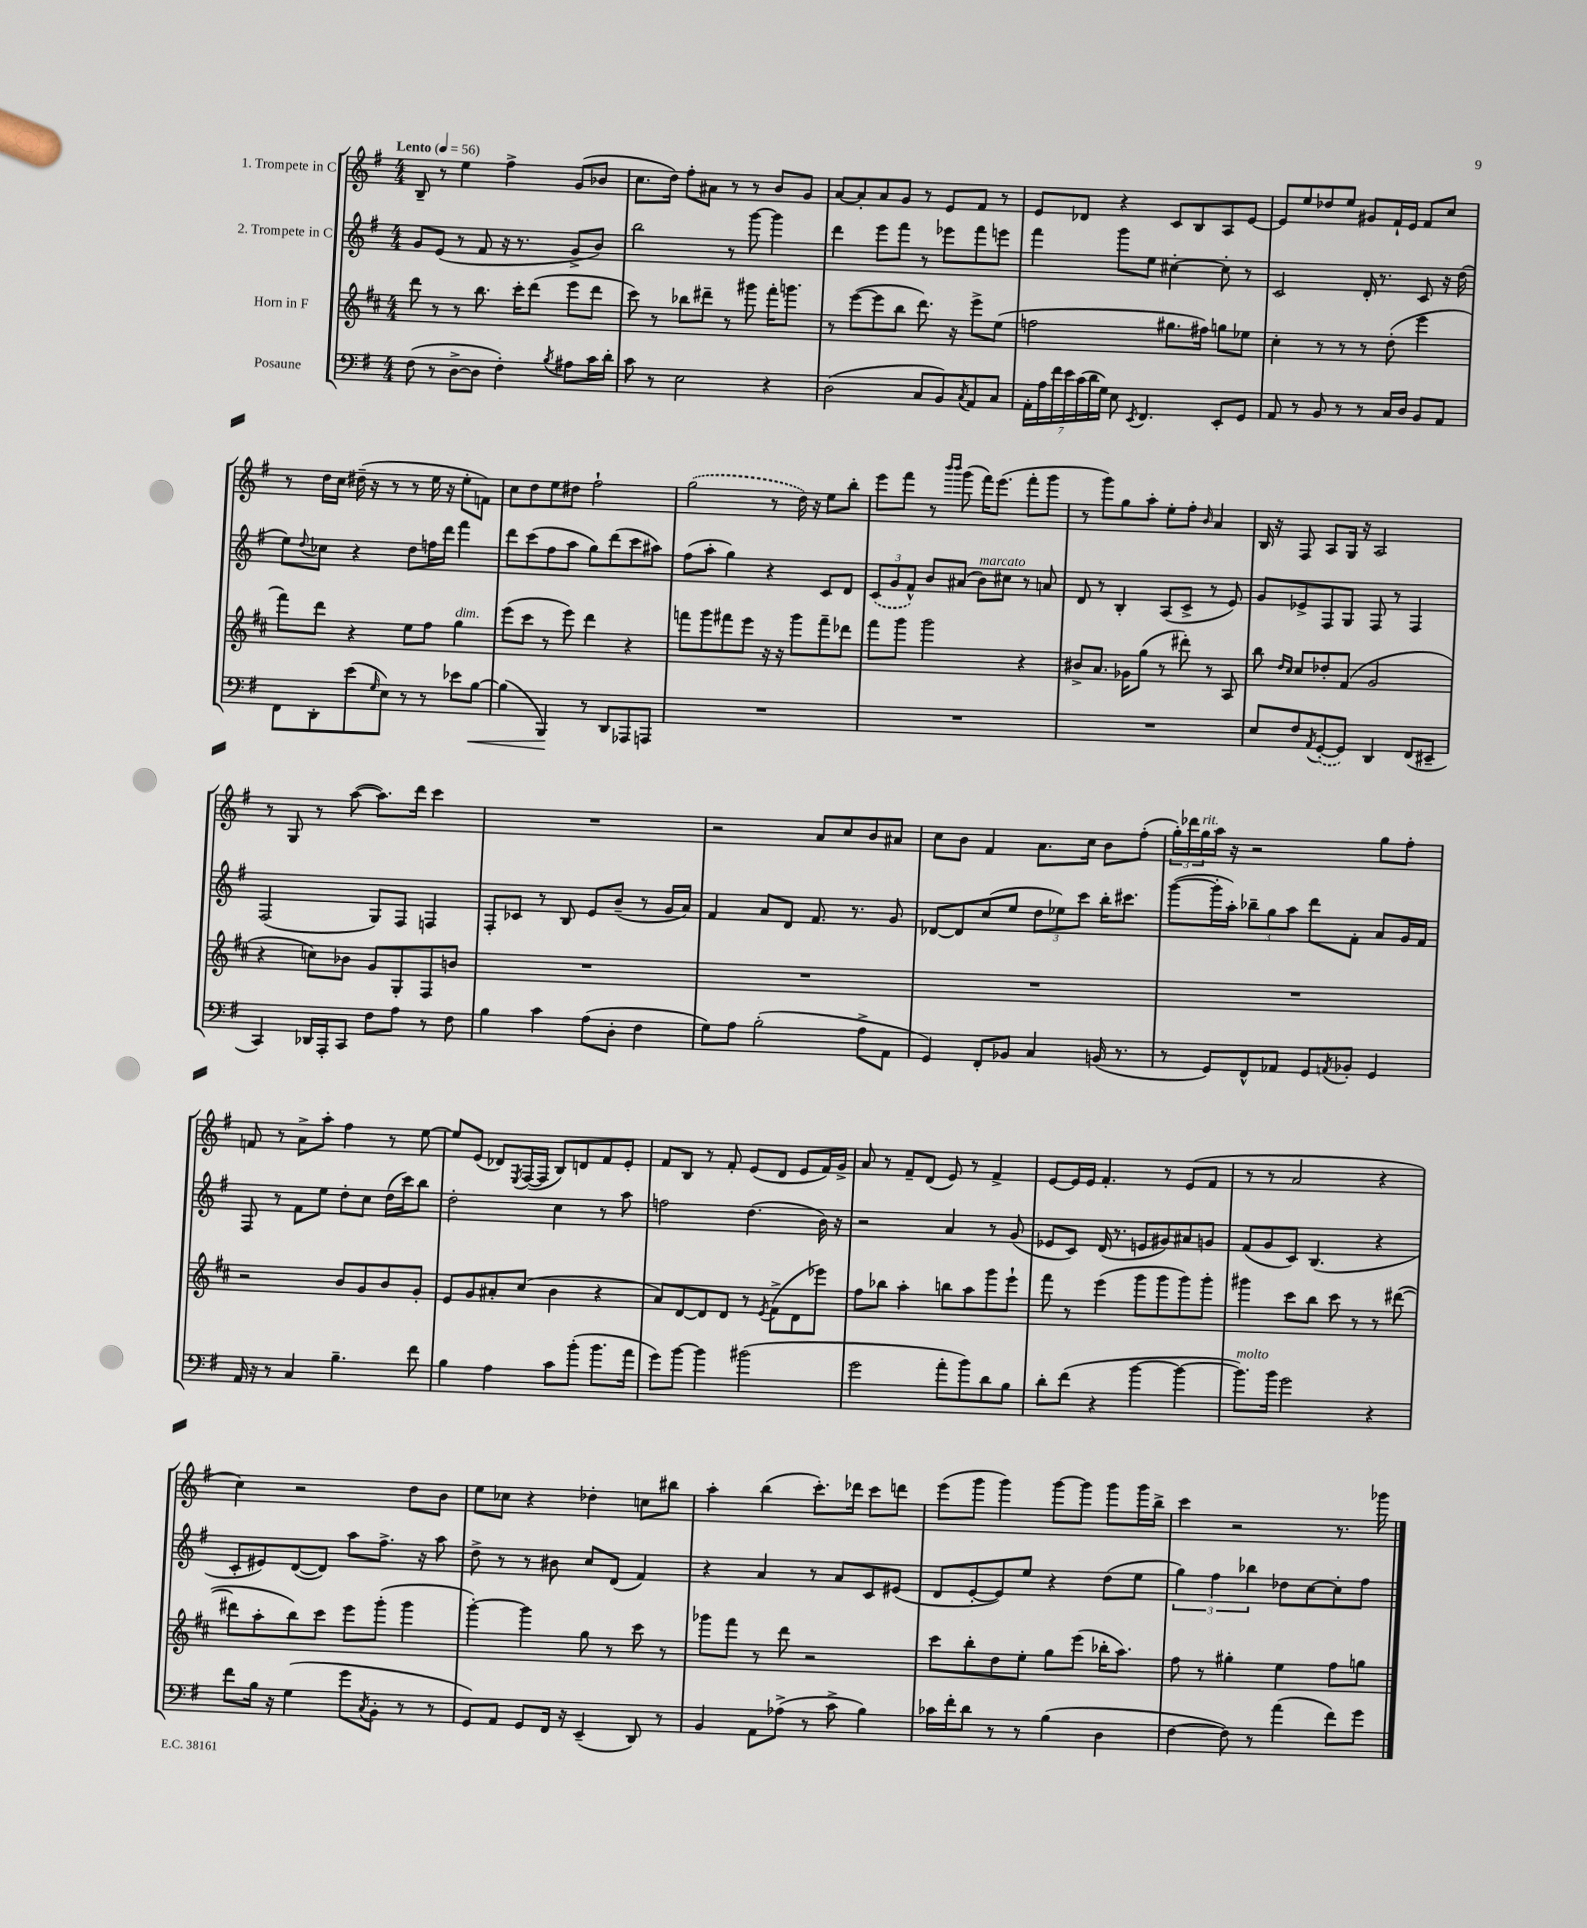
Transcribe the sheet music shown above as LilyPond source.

<<
\new StaffGroup <<
\new Staff = "s0" \with { instrumentName = "1. Trompete in C" } {
    \clef treble \key g \major \numericTimeSignature \time 4/4 \tempo "Lento" 4 = 56
    b8-- r8 e''4 fis''4-> g'8( bes'8 |
    c''8. d''16) fis''8-. ais'8 r8 r8 b'8 g'8 |
    a'8~ a'8-. a'8 g'8 r8 e'8 fis'8 r8 |
    e'8 des'8 r4 c'8 b8 a8 e'8~ |
    e'8 e''8 des''8 e''8 gis'8 fis'16-! e'16 fis'8 c''8 |
    r8 d''16 c''16 dis''16--( r16 r8 r8 e''16 r16 e''8-. f'8) |
    c''8 d''8 e''8 dis''8 fis''2-! |
    \once \slurDashed g''2( r8 d''16) r16 e''8 b''8-. |
    e'''8 fis'''8 r8 \grace { b'''16 b'''16 } g'''8( fis'''16) e'''8.( fis'''8-. g'''8 |
    r8 g'''8) g''8 a''8-. e''8-. fis''8-. \grace { b'16 } a'4 |
    b16 r16 fis8 a8 g16 r16 a2 |
    r8 g8 r8 a''8~( a''8.) d'''16 c'''4 |
    R1 |
    r2 a'8 c''8 b'8 ais'8 |
    c''8 b'8 fis'4 a'8. c''16 b'8 fis''8-.( |
    \tuplet 3/2 { g''16-.) des'''16 g''16^\markup { \italic "rit." } } a''16 r16 r2 g''8 fis''8-. |
    f'8 r8 a'8-> a''8-. fis''4 r8 e''8~ |
    e''8 e'8( des'8) \acciaccatura { e8 } fis16~( fis16 b8) d'8 fis'8 e'8-. |
    fis'8 b8 r8 fis'8-. e'8( d'8 e'8 fis'16) g'16-> |
    a'8 r8 fis'8-- d'8( e'8) r8 fis'4-> |
    e'8~ e'16 e'16 fis'4.-. r8 e'8( fis'8 |
    r8 r8 a'2 r4 |
    c''4) r2 d''8 b'8 |
    e''8 ces''8 r4 des''4-. c''8 bis''8 |
    a''4-. b''4( c'''8.-.) des'''16 c'''8 d'''8 |
    e'''8( g'''8 g'''4) g'''8~ g'''8 g'''8 g'''16 b''16-> |
    c'''4 r2 r8. ges'''16 \bar "|." |
}
\new Staff = "s1" \with { instrumentName = "2. Trompete in C" } {
    \clef treble \key g \major \numericTimeSignature \time 4/4
    g'8 e'8( r8 fis'8 r16 r8. g'8-> b'8) |
    b''2 r8 g'''8~ g'''4 |
    d'''4 e'''8 fis'''8 r8 ees'''8 fis'''8 e'''8 |
    fis'''4 g'''8 e''8 cis''4~-. cis''8-. r8 |
    c'2 d'16-. r8. c'8 r16 d''16( |
    e''8) \appoggiatura { d''8 } ces''8 r4 d''8 f''16 d'''16 fis'''4 |
    d'''8 c'''8( fis''8 a''8 g''8) d'''8( c'''8 ais''8) |
    fis''8( a''8-. g''4) r4 c'8 d'8 |
    \tuplet 3/2 { \once \slurDashed c'8( g'8 fis'8-^) } b'8 ais'8( b'8^\markup { \italic "marcato" }) cis''8 r8 a'8 |
    d'8 r8 b4-. a8( c'8-> r8 e'8) |
    g'8 ees'8-> fis8 g8 fis8 r8 fis4 |
    fis2( g8) fis8 f4 |
    fis8-. ces'8 r8 b8 e'8 b'8--( r8 g'16 a'16) |
    fis'4 a'8 d'8 fis'8. r8. g'8 |
    des'8~ des'8 c''8( e''8 \tuplet 3/2 { d''8 ees''8) c'''8 } b''16-. cis'''8. |
    g'''8~( g'''16-. a''16-.) \tuplet 3/2 { bes''8-- g''8 a''8 } d'''8 fis'8-. a'8 g'16 fis'16 |
    fis8 r8 fis'8 e''8 d''8-. c''8 d''16( c'''16) b''8 |
    d''2-. c''4 r8 a''8 |
    f''2 d''4.( b'16) r16 |
    r2 a'4 r8 g'8( |
    ees'8 c'8) d'16( r8. e'8 gis'8) ais'8 g'8 |
    fis'8( g'8 c'8) b4.( r4 |
    c'8-. eis'8) d'8~( d'8) a''8 fis''8.-> r16 a''8 |
    d''8-> r8 r8 bis'8 c''8 d'8( fis'4) |
    r4 a'4 r8 a'8 c'8 eis'8( |
    d'8 e'8~-. e'8) e''8 r4 d''8( e''8 |
    \tuplet 3/2 { g''4) fis''4 bes''4 } des''8 c''8~ c''8-. fis''8 \bar "|." |
}
\new Staff = "s2" \with { instrumentName = "Horn in F" } {
    \clef treble \key d \major \numericTimeSignature \time 4/4
    d'''8 r8 r8 b''8. cis'''16-. d'''8( e'''8 d'''8 |
    cis'''8) r8 bes''8 dis'''8-- r8 gis'''8 fis'''16-. g'''8. |
    r8 e'''8~( e'''8 b''8 d'''8.) r16 e'''8-> e''8( |
    f''2 gis''8. fis''16) g''8 ees''8 |
    cis''4-. r8 r8 r8 d''8-.( e'''4 |
    fis'''8) d'''8 r4 e''8 fis''8 g''4^\markup { \italic "dim." } |
    e'''8( cis'''8 r8 e'''8) d'''4 r4 |
    f'''8 g'''8 fis'''8 e'''8 r16 r16 g'''8 fis'''8-- des'''8 |
    fis'''8 g'''8 g'''2 r4 |
    bis'8-> a'8. ges'16 g''8( r8 dis'''8-.) r8 a8 |
    b''8 \grace { d''16 cis''16 } cis''8 des''8-. fis'8( g'2 |
    r4 c''8) bes'8 g'8 g8-. fis8 b'8 |
    R1 |
    R1 |
    R1 |
    R1 |
    r2 b'8 g'8 b'8 g'8-. |
    e'8 g'8 ais'8-. cis''8( b'4 r4 |
    a'8) d'8~ d'8 d'8 r8 \acciaccatura { e'8 } fis'8->( d'8 ees'''8) |
    fis''8 bes''8 a''4-. b''8 a''8 g'''8 e'''8-! |
    fis'''8 r8 e'''4( g'''8 g'''8 g'''8) g'''8-. |
    gis'''4 cis'''8 b''8 cis'''8 r8 r8 dis'''8~( |
    dis'''8 a''8-. b''8) cis'''8 e'''8 g'''8-.( g'''4 |
    g'''4~-.) g'''4 g''8 r8 cis'''8 r8 |
    ges'''8 fis'''8 r8 d'''8 r2 |
    cis'''8 b''8-. d''8 e''8-. g''8 e'''8( bes''16-. a''8.) |
    fis''8 r8 gis''4-. e''4 fis''8 g''8 \bar "|." |
}
\new Staff = "s3" \with { instrumentName = "Posaune" } {
    \clef bass \key g \major \numericTimeSignature \time 4/4
    fis8( r8 d8~-> d8 fis4-.) \acciaccatura { b8 } ais8 c'16 d'16-. |
    c'8 r8 e2 r4 |
    d2( c8 b,8) \acciaccatura { c8 } a,8 c8 |
    \tuplet 7/4 { a,16-. a16 fis'16 e'16 c'16( d'16 g16) } e8 \acciaccatura { e,8 } fis,4. e,8-. g,8 |
    a,8 r8 b,8 r8 r8 c16 d16 b,8 a,8 |
    fis,8 d,8-. e'8( \grace { g16 } e8) r8 r8 ees'8 b8~\< |
    b4( b,,4\!) r8 d,8 aes,,8 a,,8 |
    R1 |
    R1 |
    R1 |
    e8 fis8 \acciaccatura { a,8 } \once \slurDashed g,8~-.( g,8) d,4 fis,8( eis,8-- |
    c,4) des,16 a,,16-. c,8 fis8 a8 r8 fis8 |
    b4 c'4 a8( d8-. fis4 |
    g8) a8 b2-.( a8-> a,8 |
    g,4) fis,8-. bes,8 c4 b,16( r8. |
    r8 g,8) fis,8-^ aes,8 g,8 \acciaccatura { a,8 } bes,8-. g,4 |
    a,16 r16 r8 c4 b4.-- fis'8 |
    b4 a4 c'8 b'8-.( b'8. a'16 |
    g'8) b'8~ b'4 bis'2( |
    g'2 a'8-. b'8) d'8 b8 |
    d'8-. fis'8( r4 b'4~ b'4~ |
    b'8.^\markup { \italic "molto" }) b'16 g'2 r4 |
    fis'8 b16 r16 g4( g'8 \acciaccatura { c8 } b,8-. r8 r8 |
    g,8) a,8 g,8 fis,16 r16 e,4--( d,8) r8 |
    b,4 a,8 aes8->( r8 c'8-> b4) |
    ces'16 fis'16-. d'8 r8 r8 b4( d4 |
    fis4~ fis8) r8 a'4( fis'8) g'8 \bar "|." |
}
>>
>>
\layout { \context { \Score \remove "Bar_number_engraver" } }
